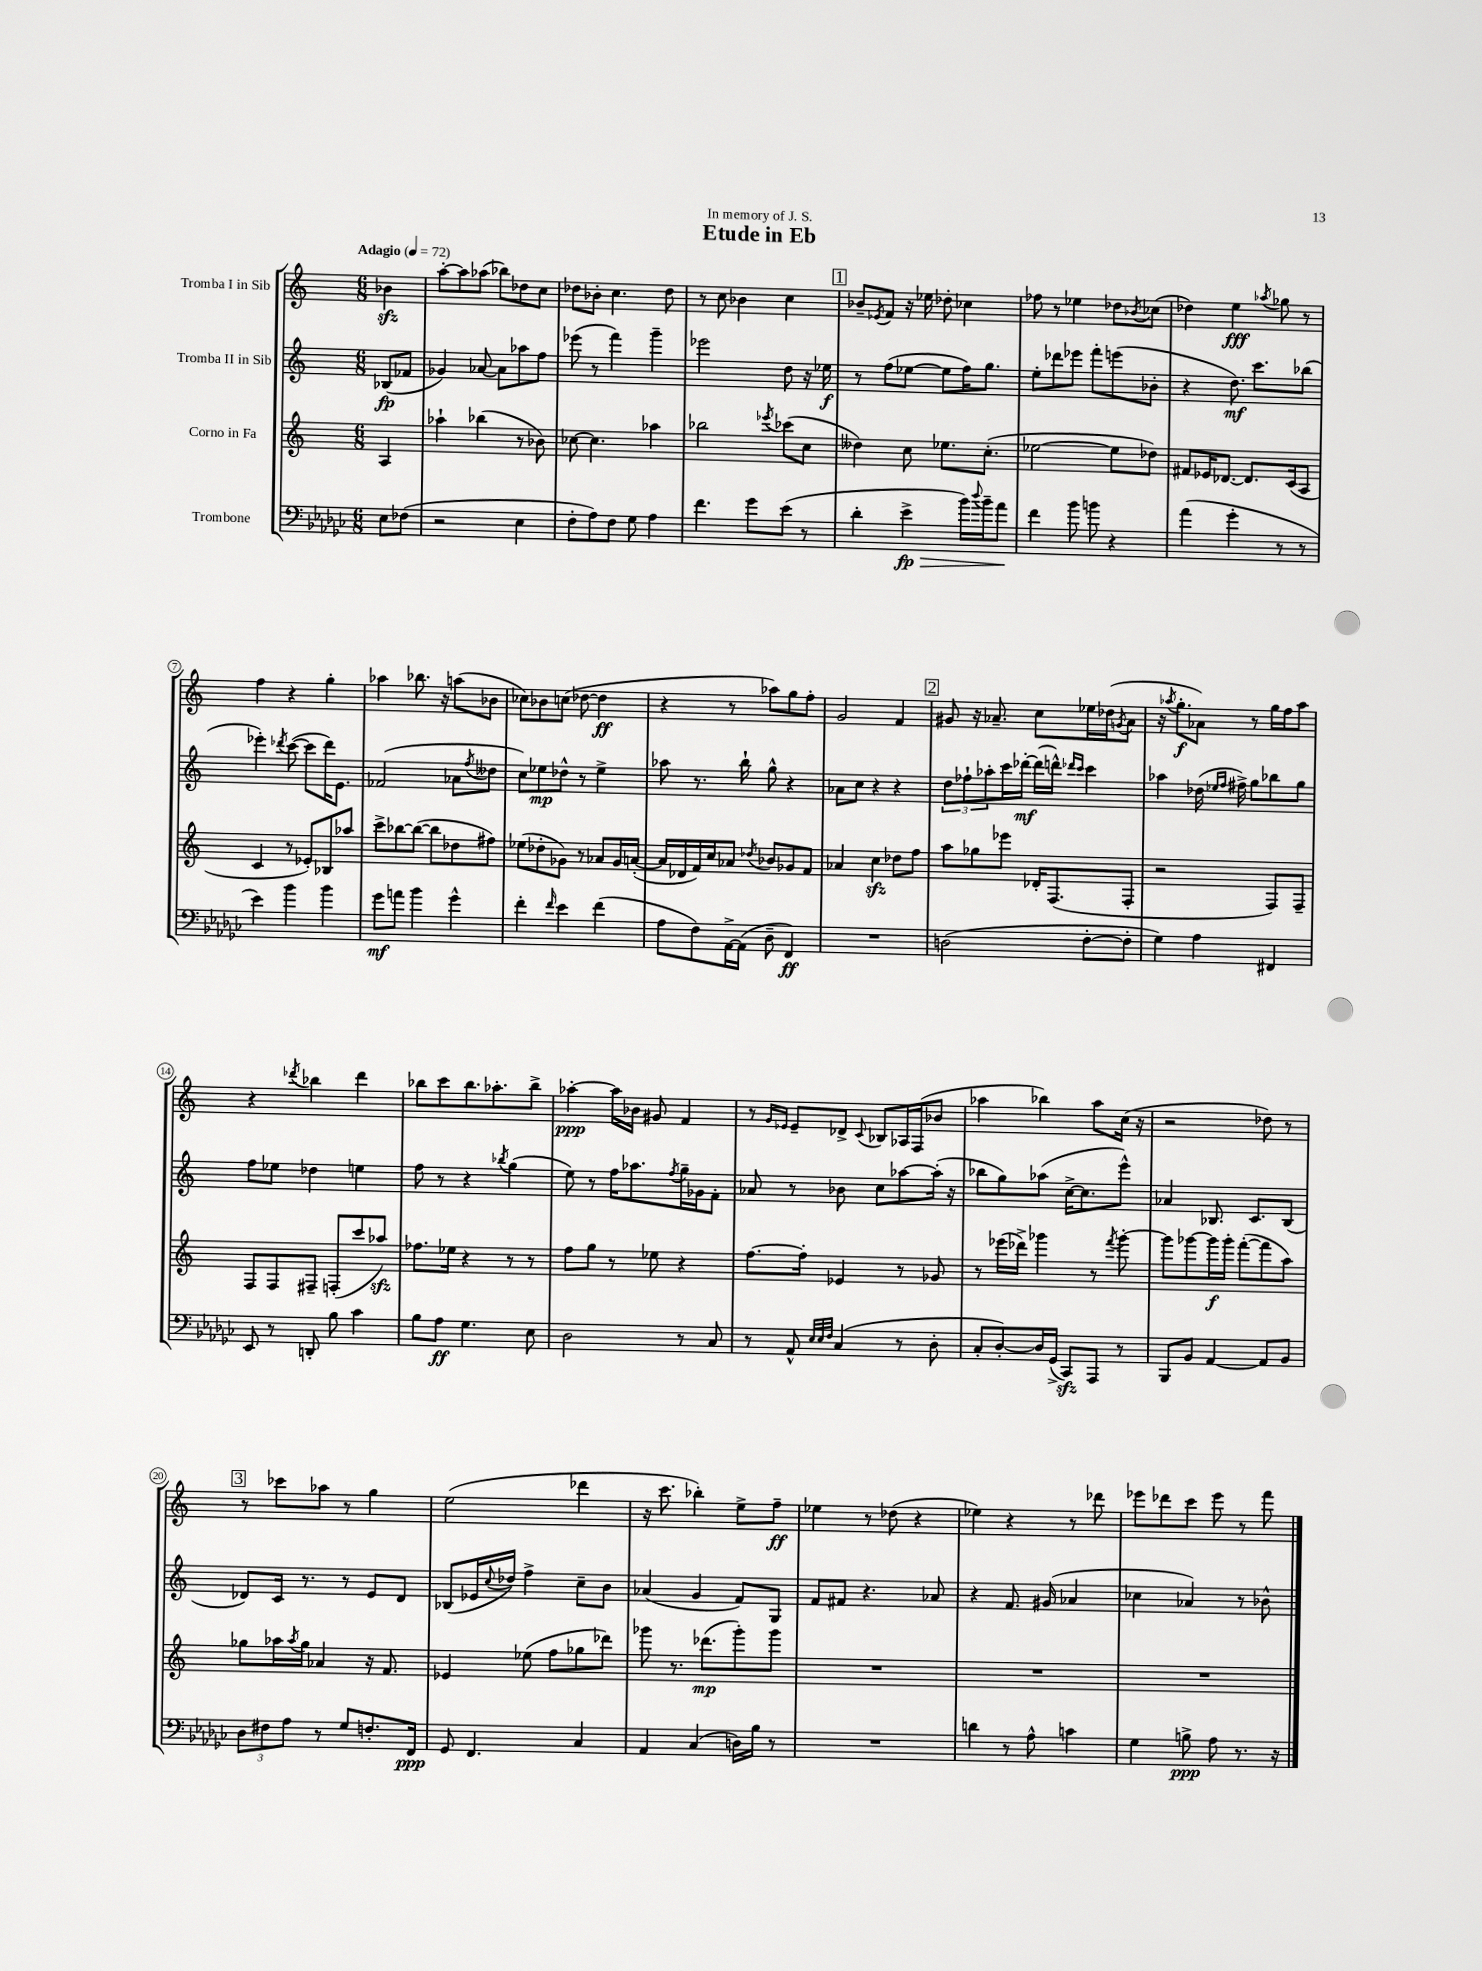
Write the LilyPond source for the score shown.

\header { title = "Etude in Eb" dedication = "In memory of J. S." }
<<
\new StaffGroup <<
\new Staff = "s0" \with { instrumentName = "Tromba I in Sib" } {
    \clef treble \key c \major \numericTimeSignature \time 6/8 \partial 4 \tempo "Adagio" 4 = 72
    bes'4\sfz |
    a''8~-. a''8 aes''8( bes''8) des''8 c''8 |
    des''8 bes'8-. c''4. des''8 |
    r8 c''8 bes'4 c''4 |
    \mark \markup { \box "1" } bes'8-- \acciaccatura { ees'8 } f'8 r16 ees''16 des''8-. ces''4 |
    fes''8 r8 ees''4 des''8 \acciaccatura { bes'8 } ces''8( |
    des''4) e''4\fff \acciaccatura { aes''8 } ges''8 r8 |
    f''4 r4 g''4-. |
    aes''4 bes''8. r16 a''8( bes'8 |
    ces''8) bes'8 c''8( des''8~ des''4\ff |
    r4 r8 aes''8) g''8 f''8-. |
    g'2 f'4 |
    \mark \markup { \box "2" } gis'8 r16 aes'8.-- c''8 ees''16 des''16( \acciaccatura { g'8 } aes'8 |
    r16 \acciaccatura { aes''8 } g''8.-.\f aes'8) r8 g''16 f''16 aes''8 |
    r4 \acciaccatura { des'''8 } bes''4 des'''4 |
    bes''8 c'''8 bes''8. aes''8.-. bes''8-> |
    aes''4~-.\ppp aes''16 bes'16 gis'8 f'4 |
    r8 \grace { g'16 ees'16 } ees'8-- des'8-> \appoggiatura { c'8 } bes8 aes16 f16( bes'8 |
    aes''4 bes''4) aes''8 c''16( r16 |
    r2 des''8) r8 |
    \mark \markup { \box "3" } r8 ces'''8 aes''8 r8 g''4 |
    e''2( des'''4 |
    r16 c'''8. bes''4-.) e''8-> f''8--\ff |
    ees''4 r8 des''8( r4 |
    ees''4) r4 r8 des'''8 |
    ees'''8 des'''8 c'''8 ees'''8 r8 f'''8 \bar "|." |
}
\new Staff = "s1" \with { instrumentName = "Tromba II in Sib" } {
    \clef treble \key c \major \numericTimeSignature \time 6/8 \partial 4
    bes8\fp( fes'8 |
    ges'4) aes'8~ aes'8 aes''8 f''8 |
    ees'''8( r8 f'''4) g'''4-- |
    ees'''2 d''8 r16 ees''16\f |
    \mark \markup { \box "1" } r8 f''8( ees''8~ ees''8 f''16) g''8. |
    e''8-. des'''8 ees'''8 f'''8-. e'''8( bes'8-. |
    r4 d''8.\mf) c'''8. bes''8( |
    ees'''4-.) \acciaccatura { des'''8 } c'''8~( c'''8 des'''16) e'8. |
    fes'2( aes'8 \acciaccatura { f''8 } deses''8 |
    c''8) ees''8\mp des''8-^ r8 ees''4-> |
    aes''8 r8. b''16-! g''8-^ r4 |
    aes'8 c''8 r4 r4 |
    \mark \markup { \box "2" } \tuplet 3/2 { d''8 fes''8-! aes''8-. } c'''16 des'''16~-.\mf des'''16( d'''16-^) \grace { des'''16 c'''16 } c'''4 |
    aes''4 des''16( \grace { ees''16 f''16 } fis''16->) g''8 bes''8 g''8 |
    f''8 ees''8 des''4 e''4 |
    f''8 r8 r4 \acciaccatura { bes''8 } g''4( |
    e''8) r8 f''16 aes''8. \acciaccatura { f''8 } g''16-- ges'16 f'8-. |
    aes'8 r8 bes'8 c''8 aes''8~ aes''16-.( r16 |
    bes''8 g''8) aes''8( c''16~-> c''8. e'''8-^) |
    aes'4 bes8. c'8. bes8( |
    \mark \markup { \box "3" } des'8) c'16 r8. r8 e'8 des'8 |
    bes8( ees'16 \appoggiatura { c''8 } des''16) f''4-> c''8-- b'8 |
    aes'4( g'4 f'8) g8 |
    f'8 fis'8 r4. aes'8 |
    r4 f'8. gis'16( aes'4 |
    ces''4 aes'4) r8 bes'8-^ \bar "|." |
}
\new Staff = "s2" \with { instrumentName = "Corno in Fa" } {
    \clef treble \key c \major \numericTimeSignature \time 6/8 \partial 4
    a4 |
    aes''4-! bes''4( r8 bes'8) |
    ces''8~ ces''4. aes''4 |
    bes''2 \acciaccatura { ees'''8 } ces'''8( c''8 |
    \mark \markup { \box "1" } deses''4) c''8 ees''8. c''8.-.( |
    ees''2~ ees''8 des''8) |
    fis'8 ees'16 des'8.~ des'8. c'16( a8 |
    c'4 r8 ees'8-.) bes8 aes''8 |
    c'''8-> bes''8~ bes''8~( bes''8 des''8 fis''8) |
    ees''8( des''8-. ges'8) r8 aes'8 ges'16 a'16~-.( |
    a'16 des'16 f'16) c''16 aes'8 \acciaccatura { des''8 } bes'8 ges'8 f'8 |
    aes'4 c''4\sfz des''8 f''8 |
    \mark \markup { \box "2" } a''8 ges''8 ees'''8 des'16-. f8.( f8-. |
    r2 f8) f8-- |
    f8 f8 fis8-- f8-.( c'''8 aes''8\sfz) |
    fes''8. ees''16 r4 r8 r8 |
    f''8 g''8 r8 ees''8 r4 |
    f''8.~ f''16-. ees'4 r8 ges'8 |
    r8 ees'''16( des'''16->) ges'''4 r8 \acciaccatura { f'''8 } ges'''8~-. |
    ges'''8 ges'''8~ ges'''16\f ges'''16-. f'''8~-.( f'''8 a''8) |
    \mark \markup { \box "3" } ges''8 aes''16 \acciaccatura { aes''8 } ges''16 aes'4 r16 f'8. |
    ees'4 ees''8( f''8 ges''8 des'''8) |
    ges'''8 r8. des'''8.\mp( ges'''8-.) ges'''8 |
    R2. |
    R2. |
    R2. \bar "|." |
}
\new Staff = "s3" \with { instrumentName = "Trombone" } {
    \clef bass \key ges \major \numericTimeSignature \time 6/8 \partial 4
    ees8 fes8( |
    r2 ees4 |
    f8-. aes8) f8 ges8 aes4 |
    f'4. ges'8 ees'8( r8 |
    \mark \markup { \box "1" } des'4-. ees'4->\fp\> bes'16) \appoggiatura { des''8 } bes'16-- aes'8\! |
    f'4 bes'8 b'8 r4 |
    aes'4( ges'4-. r8 r8 |
    ees'4) bes'4 bes'4 |
    ges'8\mf a'8 bes'4 ges'4-^ |
    f'4-. \grace { f'16 } ees'4 f'4( |
    aes8 f8) aes,16~-> aes,16( des8-- f,4\ff) |
    R2. |
    \mark \markup { \box "2" } d2( f8~-. f8-. |
    ges4) aes4 fis,4 |
    ees,8 r8 d,8-. bes8 ces'4 |
    bes8 aes8\ff ges4. ees8 |
    des2 r8 ces8 |
    r8 aes,8-^ \grace { ees32 ees32 f32 } ces4( r8 des8-. |
    ces8-. des8~-.) des16 ges,16->( ces,8\sfz) aes,,8 r8 |
    bes,,8 bes,8 aes,4~ aes,8 bes,8 |
    \mark \markup { \box "3" } \tuplet 3/2 { des8 fis8 aes8 } r8 ges8 f8.-. f,16\ppp |
    ges,8 f,4. ces4 |
    aes,4 ces4( d16) bes16 r8 |
    R2. |
    d'4 r8 aes8-^ c'4 |
    ges4 b8->\ppp aes8 r8. r16 \bar "|." |
}
>>
>>
\layout { \context { \Score \override BarNumber.stencil = #(make-stencil-circler 0.1 0.3 ly:text-interface::print) } }
